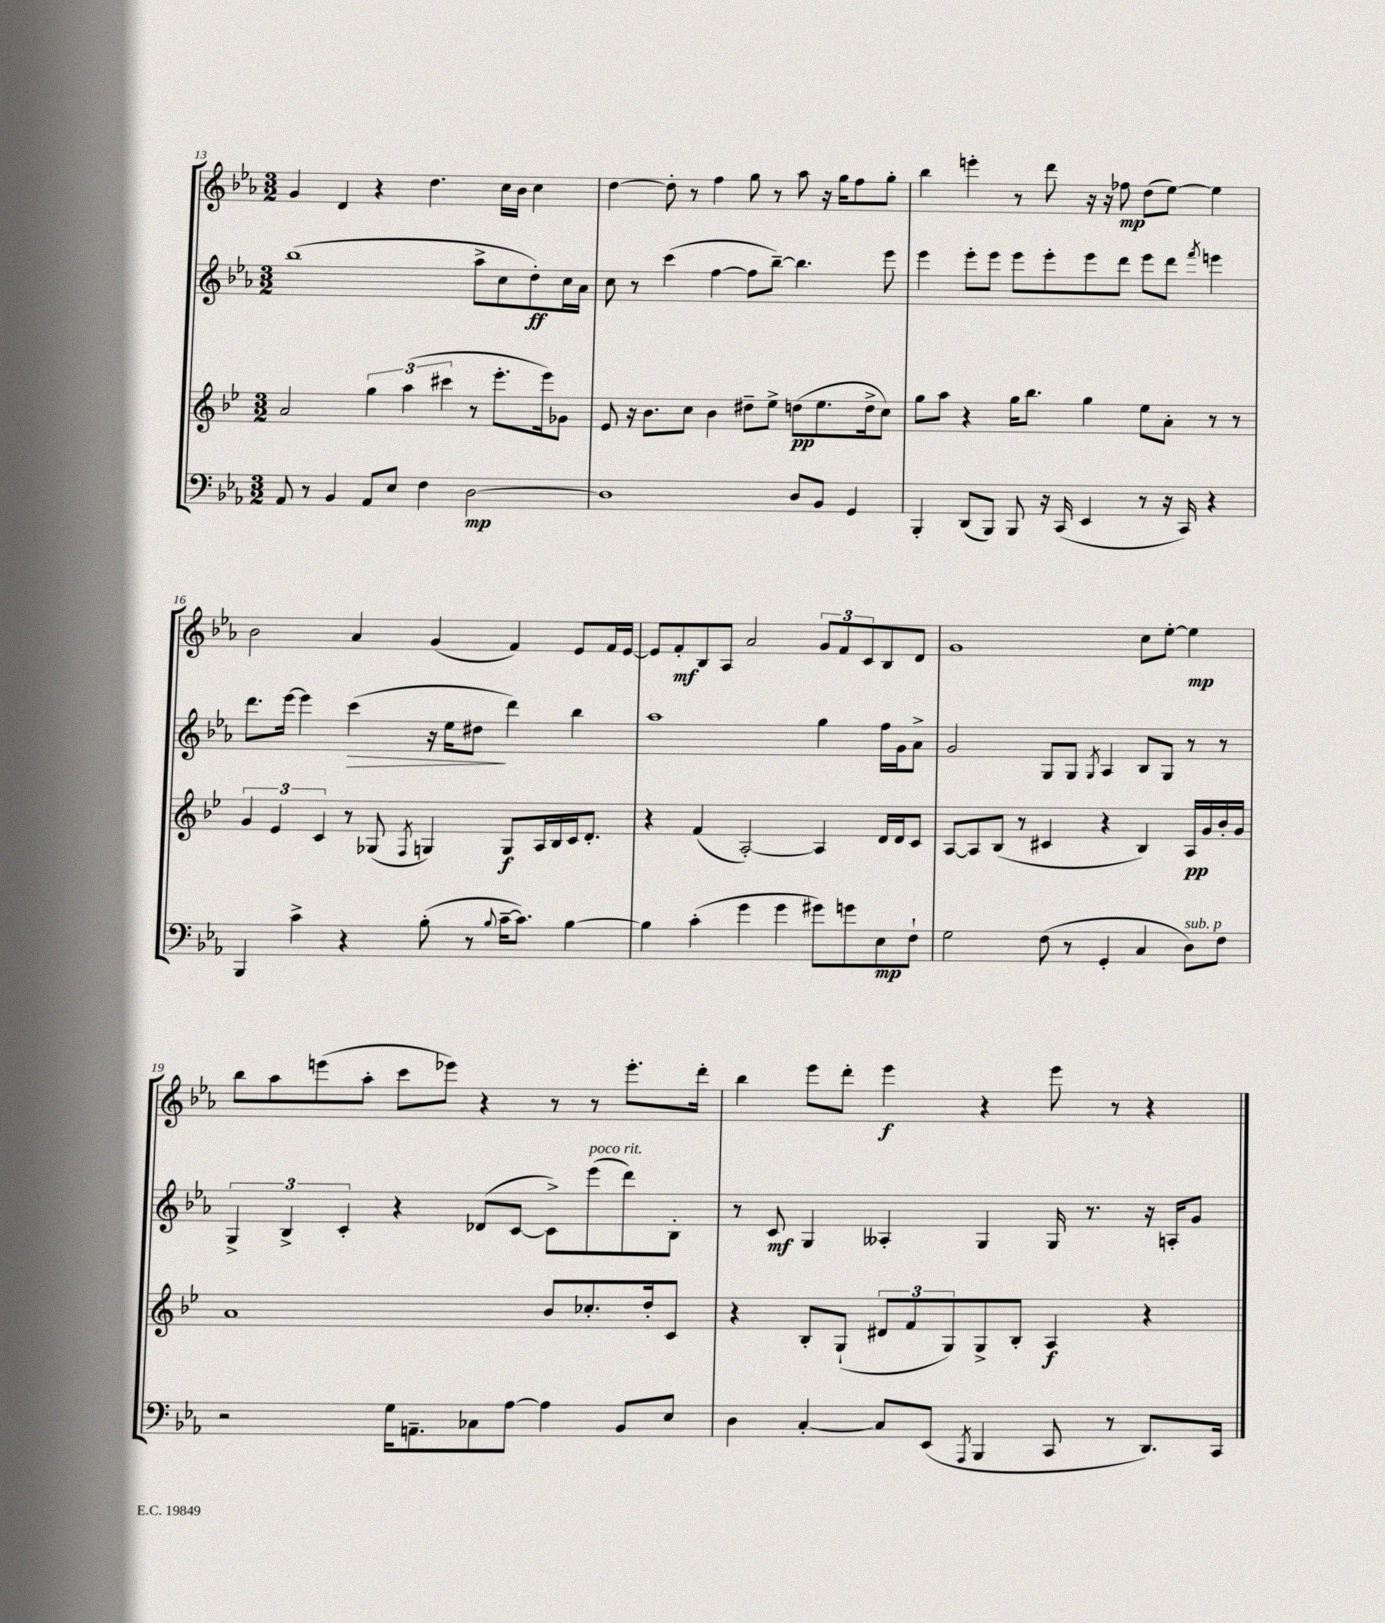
<<
\new StaffGroup <<
\new Staff = "s0" {
    \clef treble \key ees \major \numericTimeSignature \time 3/2
    g'4 d'4 r4 d''4. c''16 bes'16 c''4 |
    d''4~ d''8-. r8 f''4 g''8 r8 aes''8 r16 g''16 f''8 g''8-. |
    bes''4 e'''4-. r8 d'''8 r16 r16 fes''8\mp d''8( ees''8~) ees''4 |
    bes'2 aes'4 g'4( f'4) ees'8 f'16 ees'16~ |
    ees'8 f'8-.\mf bes8 aes8 aes'2 \tuplet 3/2 { g'8 f'8 c'8 } bes8 d'8 |
    g'1 c''8 ees''8~-. ees''4\mp |
    bes''8 aes''8 e'''8( aes''8-. c'''8 ees'''8) r4 r8 r8 ees'''8.-. d'''16-. |
    bes''4 ees'''8 d'''8-. ees'''4\f r4 ees'''8 r8 r4 \bar "|." |
}
\new Staff = "s1" {
    \clef treble \key ees \major \numericTimeSignature \time 3/2
    bes''1( aes''8-> c''8 d''8-.\ff) c''16 aes'16 |
    c''8 r8 c'''4( f''4~ f''8 bes''8~--) bes''4. ees'''8 |
    ees'''4 ees'''8-. ees'''8 ees'''8 ees'''8-. ees'''8 d'''8 ees'''8 d'''8 \acciaccatura { f'''8 } e'''4 |
    d'''8. ees'''16~ ees'''4 c'''4\>( r16 ees''16 dis''8\! d'''4) bes''4 |
    aes''1 g''4 f''16 g'16 aes'8-> |
    g'2 g8 g8 \acciaccatura { g8 } aes4 bes8 g8 r8 r8 |
    \tuplet 3/2 { g4-> bes4-> c'4-. } r4 des'8( c'8~ c'8->) ees'''8^\markup { \italic "poco rit." }( d'''8) bes8-. |
    r8 c'8\mf g4 aeses4-. g4 g16 r8. r16 a16-. g'8 \bar "|." |
}
\new Staff = "s2" {
    \clef treble \key bes \major \numericTimeSignature \time 3/2
    a'2 \tuplet 3/2 { g''4 a''4( cis'''4 } r8 ees'''8.-. ees'''16) ges'8 |
    ees'8 r16 bes'8. c''8 bes'4 dis''8-- ees''8-> d''8\pp( ees''8. d''16-> c''8) |
    g''8 a''8 r4 g''16 bes''8. g''4 ees''8 a'8-. r8 r8 |
    \tuplet 3/2 { g'4 ees'4 c'4 } r8 ges8( \acciaccatura { f8 } g4) g8\f a16 bes16 c'16 d'8.-. |
    r4 f'4( a2~-.) a4 d'16 d'16 c'8 |
    a8~ a8 bes8( r8 cis'4 r4 bes4) a16\pp g'16 bes'16-. g'16 |
    a'1 bes'8 ces''8.-. d''16-. c'8 |
    r4 bes8-. g8-!( \tuplet 3/2 { dis'8 f'8 g8) } g8-> bes8-. a4\f r4 \bar "|." |
}
\new Staff = "s3" {
    \clef bass \key ees \major \numericTimeSignature \time 3/2
    aes,8 r8 bes,4 aes,8 ees8 f4 d2~\mp |
    d1 d8 bes,8 g,4 |
    bes,,4-. d,8( bes,,8) bes,,8 r16 c,16( ees,4 r8 r16 c,16) r4 |
    bes,,4 c'4-> r4 bes8-.( r8 \appoggiatura { bes8 } c'16~-- c'8.) bes4~ |
    bes4 c'4-.( g'4 g'4 gis'8) g'8 ees8\mp f8-! |
    g2 f8( r8 g,4-. c4 d8^\markup { \italic "sub. p" }) f8 |
    r2 g16 a,8.-- ces8 aes8~ aes4 bes,8 ees8 |
    d4 c4~-. c8 ees,8( \acciaccatura { aes,,8 } bes,,4 c,8 r8 d,8.) c,16 \bar "|." |
}
>>
>>
\layout { \context { \Score currentBarNumber = #13 } }
